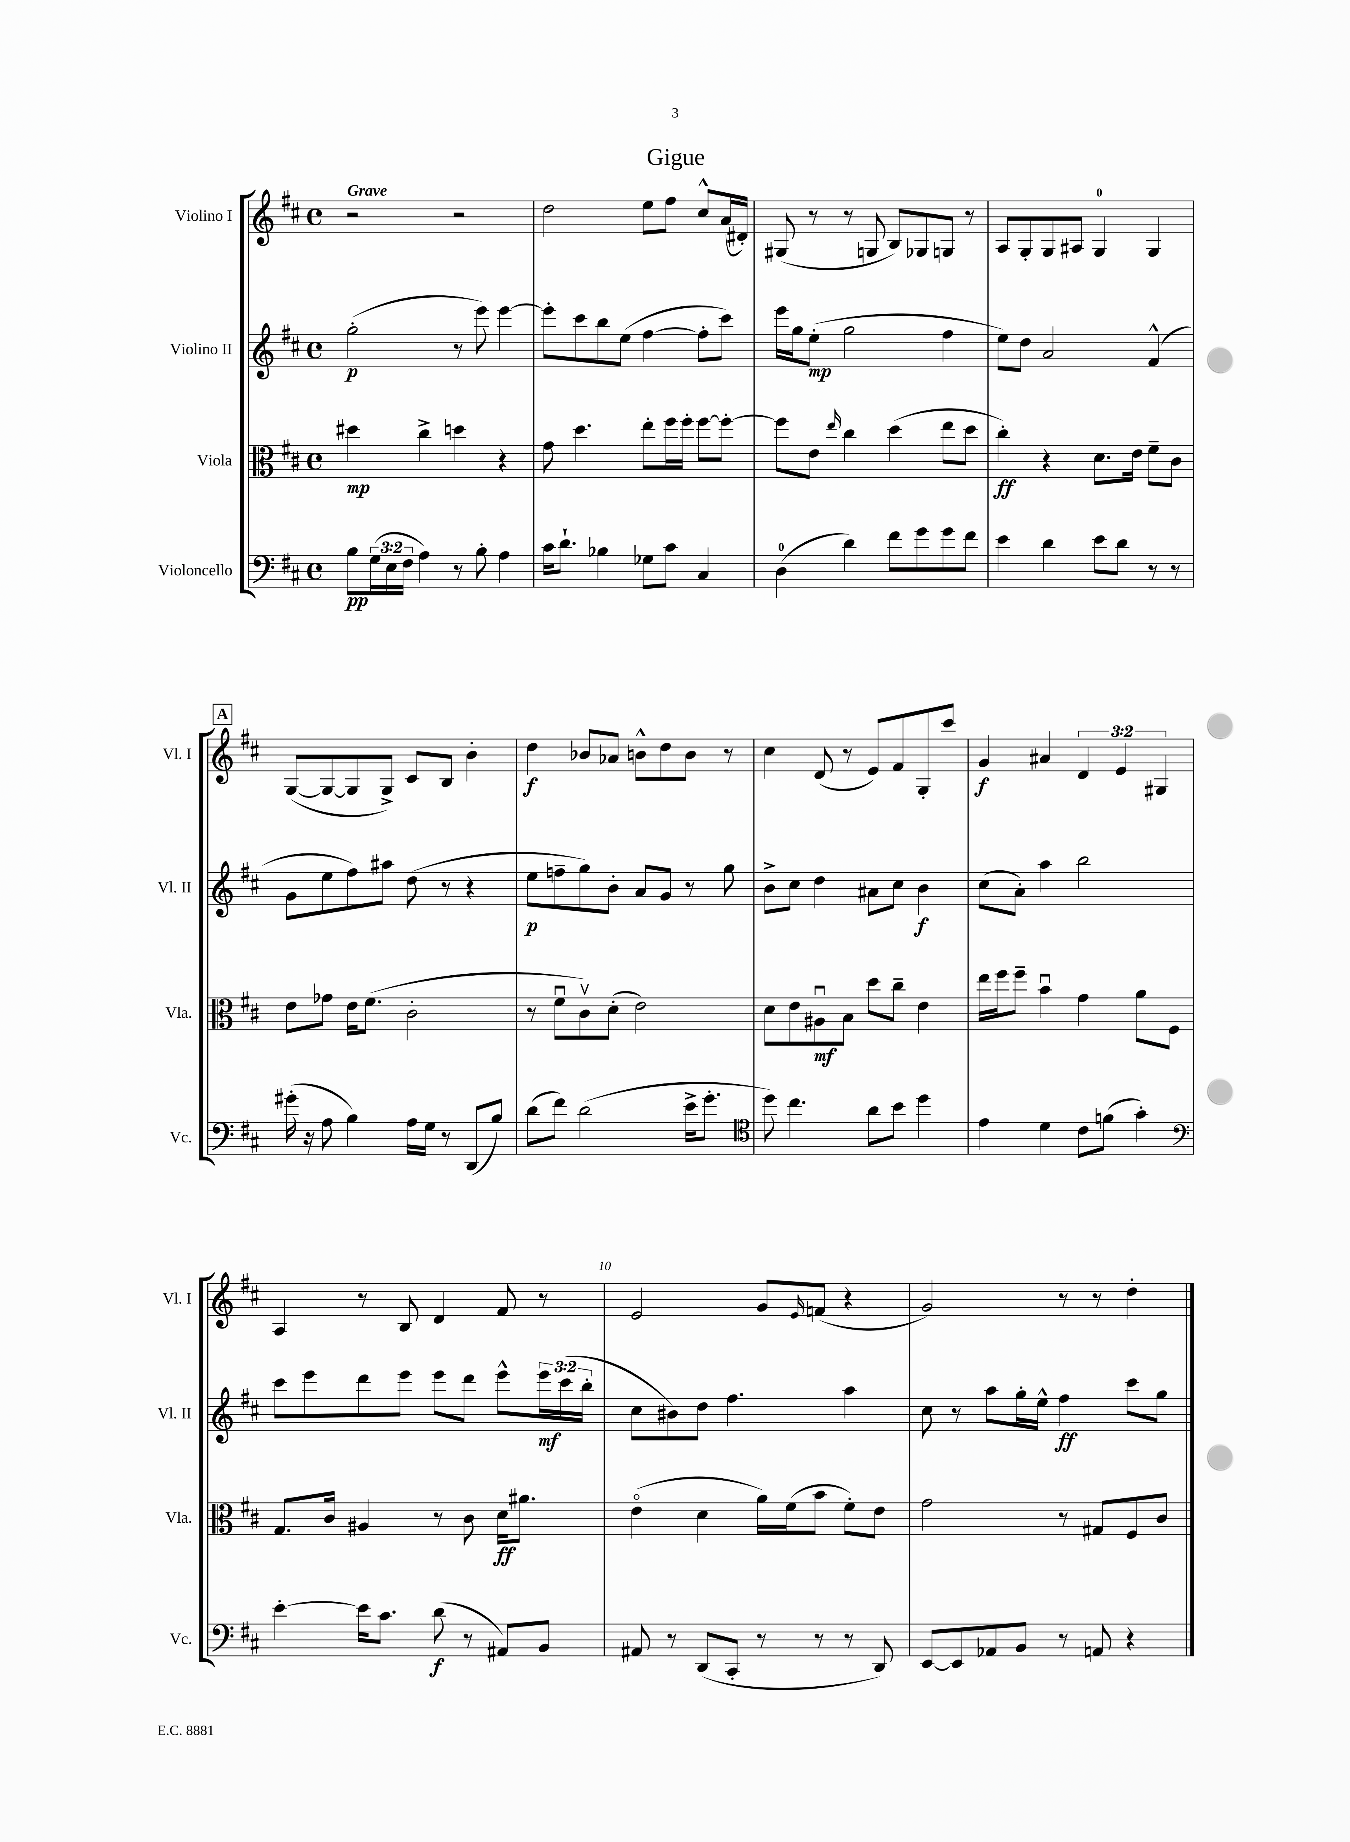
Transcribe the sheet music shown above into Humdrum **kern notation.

**kern	**dynam	**kern	**dynam	**kern	**dynam	**kern	**dynam
*part4	*part4	*part3	*part3	*part2	*part2	*part1	*part1
*staff4	*staff4	*staff3	*staff3	*staff2	*staff2	*staff1	*staff1
*I"Violoncello	*	*I"Viola	*	*I"Violino II	*	*I"Violino I	*
*I'Vc.	*	*I'Vla.	*	*I'Vl. II	*	*I'Vl. I	*
*clefF4	*	*clefC3	*	*clefG2	*	*clefG2	*
*k[f#c#]	*	*k[f#c#]	*	*k[f#c#]	*	*k[f#c#]	*
*M4/4	*	*M4/4	*	*M4/4	*	*M4/4	*
*met(c)	*	*met(c)	*	*met(c)	*	*met(c)	*
=1	=1	=1	=1	=1	=1	=1	=1
!	!	!	!	!	!	!LO:TX:a:B:t=Grave	!
8B\L	pp	4dd#X\	mp	(2gg'\	p	2r	.
(24G\L	.	.	.	.	.	.	.
24E\	.	.	.	.	.	.	.
24F#\JJ	.	.	.	.	.	.	.
4A\)	.	4cc#^\	.	.	.	.	.
8r	.	4ddn\	.	8r	.	2r	.
8B'\	.	.	.	8eee\)	.	.	.
4A\	.	4r	.	[4eee\	.	.	.
=2	=2	=2	=2	=2	=2	=2	=2
16c#\KL	.	8g\	.	8eee'\L]	.	2dd\	.
8.d`\J	.	.	.	.	.	.	.
.	.	4.dd\	.	8ccc#\	.	.	.
4B-X\	.	.	.	8bb\	.	.	.
.	.	.	.	(8ee\J	.	.	.
8G-X\L	.	8ee'\L	.	[4ff#\	.	8ee\L	.
8c#\J	.	16ff#\L	.	.	.	8ff#\J	.
.	.	16ff#'\JJ	.	.	.	.	.
4C#/	.	[8ff#\L	.	8ff#'\L]	.	8cc#^^/L	.
.	.	8ff#'\J_	.	8ccc#\J)	.	(16a/L	.
.	.	.	.	.	.	16d#X'/JJ)	.
=3	=3	=3	=3	=3	=3	=3	=3
(4D\	.	8ff#\L]	.	16eee\LL	.	(8G#X/	.
.	.	.	.	16gg\J	.	.	.
.	.	8e\J	.	(8ee'\J	mp	8r	.
.	.	16qqee/	.	.	.	.	.
4d\)	.	4cc#\	.	2gg\	.	8r	.
.	.	.	.	.	.	8Gn/	.
8f#\L	.	(4dd\	.	.	.	8B/L)	.
8g\	.	.	.	.	.	8G-X/	.
8g\	.	8ee\L	.	4ff#\	.	8Gn/J	.
8f#\J	.	8dd\J	.	.	.	8r	.
=4	=4	=4	=4	=4	=4	=4	=4
4e\	.	4cc#'\)	ff	8ee\L)	.	8A/L	.
.	.	.	.	8dd\J	.	8G'/	.
4d\	.	4r	.	2a/	.	8G/	.
.	.	.	.	.	.	8A#X/J	.
8e\L	.	8.d\L	.	.	.	4G/	.
8d\J	.	.	.	.	.	.	.
.	.	16e\Jk	.	.	.	.	.
8r	.	8f#~\L	.	(4f#^^/	.	4G/	.
8r	.	8c#\J	.	.	.	.	.
!!LO:LB:g=z
!!LO:REH:place=s1:t=A
=5	=5	=5	=5	=5	=5	=5	=5
(16g#X'\	.	8e\L	.	8g\L	.	([8G/L	.
16r	.	.	.	.	.	.	.
8A\	.	8g-X\J	.	8ee\	.	8G/_	.
4B\)	.	16e\KL	.	8ff#\)	.	8G/]	.
.	.	(8.f#\J	.	.	.	.	.
.	.	.	.	8aa#X\J	.	8G^/J)	.
16A\LL	.	2c#'\	.	(8dd\	.	8c#/L	.
16G\JJ	.	.	.	.	.	.	.
8r	.	.	.	8r	.	8B/J	.
(8DD/L	.	.	.	4r	.	4b'\	.
8B/J)	.	.	.	.	.	.	.
=6	=6	=6	=6	=6	=6	=6	=6
(8d\L	.	8r	.	8ee\L	p	4dd\	f
8f#\J)	.	8f#u\L	.	8ffn~\	.	.	.
(2d\	.	8c#v\)	.	8gg\)	.	8b-X/L	.
.	.	(8d'\J	.	8b'\J	.	8a-X/J	.
.	.	2e\)	.	8a/L	.	8bn^^\L	.
.	.	.	.	8g/J	.	8dd\	.
16e^\KL	.	.	.	8r	.	8b\J	.
8.g'\J	.	.	.	.	.	.	.
.	.	.	.	8gg\	.	8r	.
=7	=7	=7	=7	=7	=7	=7	=7
*clefC4	*	*	*	*	*	*	*
8dd\)	.	8d\L	.	8b^\L	.	4cc#\	.
4.cc#\	.	8e\	.	8cc#\J	.	.	.
.	.	8A#Xu\	mf	4dd\	.	(8d/	.
.	.	8B\J	.	.	.	8r	.
8a\L	.	8dd\L	.	8a#X\L	.	8e/L)	.
8b\J	.	8cc#~\J	.	8cc#\J	.	8f#/	.
4dd\	.	4e\	.	4b\	f	8G'/	.
.	.	.	.	.	.	8ccc#/J	.
=8	=8	=8	=8	=8	=8	=8	=8
4e\	.	16ee\LL	.	(8cc#\L	.	4g/	f
.	.	16ff#\J	.	.	.	.	.
.	.	8ff#~\J	.	8a'\J)	.	.	.
4d\	.	4bu\	.	4aa\	.	4a#X/	.
8c#\L	.	4g\	.	2bb\	.	6d/	.
(8fn\J	.	.	.	.	.	.	.
.	.	.	.	.	.	6e/	.
4g'\)	.	8a\L	.	.	.	.	.
.	.	.	.	.	.	6G#X/	.
.	.	8F#\J	.	.	.	.	.
!!LO:LB:g=z
=9	=9	=9	=9	=9	=9	=9	=9
*clefF4	*	*	*	*	*	*	*
[4e'\	.	8.G/L	.	8ccc#\L	.	4A/	.
.	.	.	.	8eee\	.	.	.
.	.	16c#/Jk	.	.	.	.	.
16e\KL]	.	4A#X/	.	8ddd\	.	8r	.
8.c#\J	.	.	.	.	.	.	.
.	.	.	.	8eee\J	.	8B/	.
(8d\	f	8r	.	8eee\L	.	4d/	.
8r	.	8c#\	.	8ddd\J	.	.	.
8AA#X/L)	.	16d\KL	ff	8eee^^\L	.	8f#/	.
.	.	8.a#X\J	.	.	.	.	.
8BB/J	.	.	.	24eee\L	mf	8r	.
.	.	.	.	(24ccc#\	.	.	.
.	.	.	.	24bb'\JJ	.	.	.
=10	=10	=10	=10	=10	=10	=10	=10
8AA#X/	.	(4e\	.	8cc#\L	.	2e/	.
8r	.	.	.	8b#X\)	.	.	.
(8DD/L	.	4d\	.	8dd\J	.	.	.
8CC#'/J	.	.	.	4.ff#\	.	.	.
8r	.	16a\LL)	.	.	.	8g/L	.
.	.	(16f#\J	.	.	.	.	.
.	.	.	.	.	.	16qqe/	.
8r	.	8b\J	.	.	.	(8fn/J	.
8r	.	8f#'\L)	.	4aa\	.	4r	.
8DD/)	.	8e\J	.	.	.	.	.
=11	=11	=11	=11	=11	=11	=11	=11
[8EE/L	.	2g\	.	8cc#\	.	2g/)	.
8EE/]	.	.	.	8r	.	.	.
8AA-X/	.	.	.	8aa\L	.	.	.
8BB/J	.	.	.	16gg'\L	.	.	.
.	.	.	.	16ee^^\JJ	.	.	.
8r	.	8r	.	4ff#\	ff	8r	.
8AAn/	.	8G#X/L	.	.	.	8r	.
4r	.	8F#/	.	8ccc#\L	.	4dd'\	.
.	.	8c#/J	.	8gg\J	.	.	.
==	==	==	==	==	==	==	==
*-	*-	*-	*-	*-	*-	*-	*-
